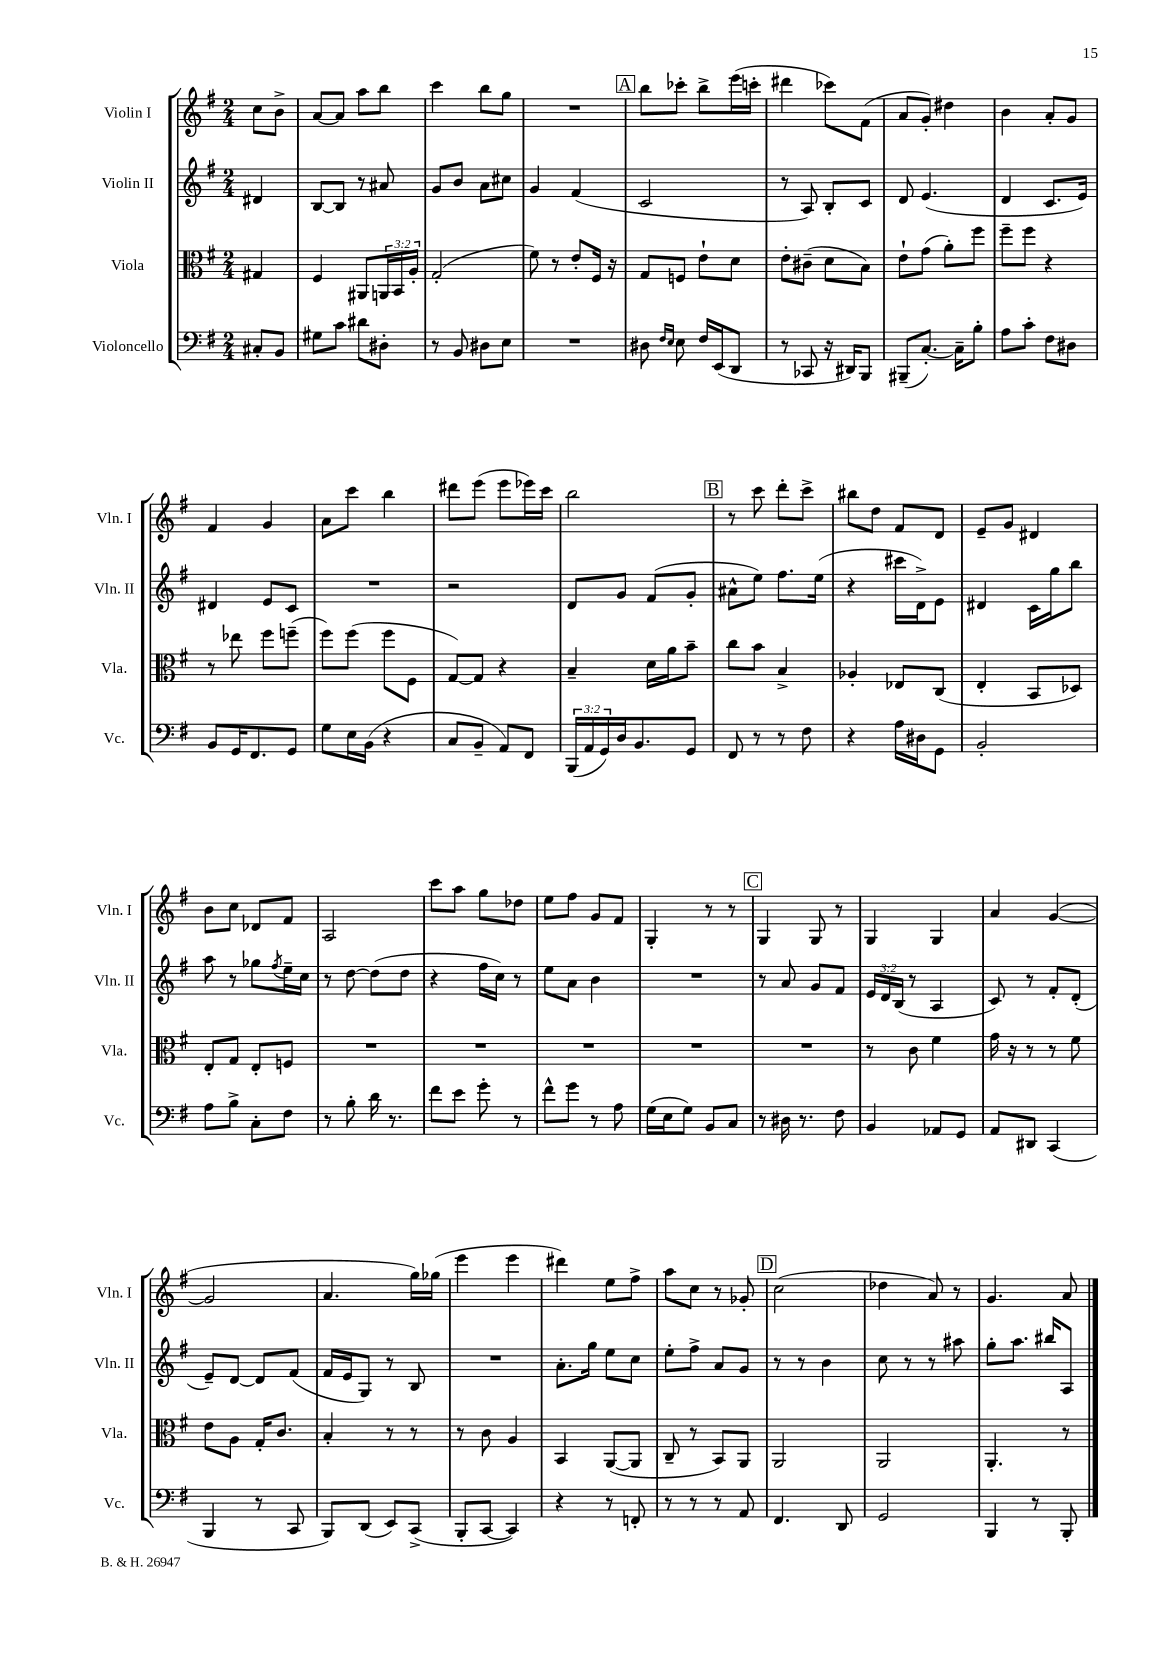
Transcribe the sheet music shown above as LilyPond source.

<<
\new StaffGroup <<
\new Staff = "s0" \with { instrumentName = "Violin I" shortInstrumentName = "Vln. I" } {
    \clef treble \key g \major \numericTimeSignature \time 2/4 \partial 4
    c''8 b'8-> |
    a'8~ a'8 a''8 b''8 |
    c'''4 b''8 g''8 |
    R2 |
    \mark \markup { \box "A" } b''8 ces'''8-. b''8-> e'''16( c'''16-. |
    dis'''4 ces'''8) fis'8( |
    a'8 g'8-.) dis''4 |
    b'4 a'8-. g'8 |
    fis'4 g'4 |
    a'8 c'''8 b''4 |
    dis'''8 e'''8( e'''8 ees'''16) c'''16 |
    b''2 |
    \mark \markup { \box "B" } r8 c'''8 d'''8-. c'''8-> |
    bis''8 d''8 fis'8 d'8 |
    e'8-- g'8 dis'4 |
    b'8 c''8 des'8 fis'8 |
    a2 |
    c'''8 a''8 g''8 des''8 |
    e''8 fis''8 g'8 fis'8 |
    g4-. r8 r8 |
    \mark \markup { \box "C" } g4 g8 r8 |
    g4 g4 |
    a'4 g'4~( |
    g'2 |
    a'4. g''16) ges''16( |
    e'''4 e'''4 |
    dis'''4) e''8 fis''8-> |
    a''8 c''8 r8 ges'8-. |
    \mark \markup { \box "D" } c''2( |
    des''4 a'8) r8 |
    g'4. a'8 \bar "|." |
}
\new Staff = "s1" \with { instrumentName = "Violin II" shortInstrumentName = "Vln. II" } {
    \clef treble \key g \major \numericTimeSignature \time 2/4 \override Staff.TupletNumber.text = #tuplet-number::calc-fraction-text \partial 4
    dis'4 |
    b8~ b8 r8 ais'8 |
    g'8 b'8 a'8 cis''8 |
    g'4 fis'4( |
    \mark \markup { \box "A" } c'2 |
    r8 a8) b8-. c'8 |
    d'8 e'4.( |
    d'4 c'8. e'16) |
    dis'4 e'8 c'8 |
    R2 |
    r2 |
    d'8 g'8 fis'8( g'8-. |
    \mark \markup { \box "B" } ais'8-^ e''8) fis''8. e''16( |
    r4 cis'''16 d'16->) e'8 |
    dis'4 c'16 g''16 b''8 |
    a''8 r8 ges''8 \acciaccatura { fis''8 } e''16-- c''16 |
    r8 d''8~ d''8( d''8 |
    r4 fis''16 c''16) r8 |
    e''8 a'8 b'4 |
    R2 |
    \mark \markup { \box "C" } r8 a'8 g'8 fis'8 |
    \tuplet 3/2 { e'16 d'16 b16( } r8 a4 |
    c'8) r8 fis'8-. d'8-.( |
    e'8--) d'8~ d'8 fis'8( |
    fis'16 e'16 g8) r8 b8 |
    R2 |
    a'8.-. g''16 e''8 c''8 |
    e''8-. fis''8-> a'8 g'8 |
    \mark \markup { \box "D" } r8 r8 b'4 |
    c''8 r8 r8 ais''8 |
    g''8-. a''8. bis''16 a8 \bar "|." |
}
\new Staff = "s2" \with { instrumentName = "Viola" shortInstrumentName = "Vla." } {
    \clef alto \key g \major \numericTimeSignature \time 2/4 \override Staff.TupletNumber.text = #tuplet-number::calc-fraction-text \partial 4
    gis4 |
    fis4 ais,8 \tuplet 3/2 { a,16 b,16 a16-. } |
    g2-.( |
    fis'8) r8 e'8-. fis16 r16 |
    \mark \markup { \box "A" } g8 f8 e'8-! d'8 |
    e'8-. cis'8--( d'8 b8) |
    e'8-! g'8( a'8-.) fis''8 |
    fis''8-- fis''8 r4 |
    r8 ees''8 fis''8 f''8--( |
    fis''8) fis''8( fis''8 fis8 |
    g8~) g8 r4 |
    b4-- d'16 a'16 b'8-- |
    \mark \markup { \box "B" } c''8 b'8 b4-> |
    aes4-. ees8 c8( |
    e4-. b,8 des8) |
    e8-. g8 e8-. f8 |
    R2 |
    R2 |
    R2 |
    R2 |
    \mark \markup { \box "C" } R2 |
    r8 c'8 fis'4 |
    g'16 r16 r8 r8 fis'8 |
    e'8 a8 g16-. c'8. |
    b4-. r8 r8 |
    r8 c'8 a4 |
    b,4 a,8~( a,8 |
    c8-- r8 b,8) a,8 |
    \mark \markup { \box "D" } a,2 |
    a,2 |
    a,4.-. r8 \bar "|." |
}
\new Staff = "s3" \with { instrumentName = "Violoncello" shortInstrumentName = "Vc." } {
    \clef bass \key g \major \numericTimeSignature \time 2/4 \override Staff.TupletNumber.text = #tuplet-number::calc-fraction-text \partial 4
    cis8-. b,8 |
    gis8 c'8 dis'8 dis8-. |
    r8 b,8 dis8 e8 |
    R2 |
    \mark \markup { \box "A" } dis8 \grace { fis16 e16 } e8 fis16 e,16( d,8 |
    r8 ces,8 r16 dis,16) b,,8 |
    bis,,8--( c8.~-.) c16-- b8-. |
    a8 c'8-. fis8 dis8 |
    b,8 g,16 fis,8. g,8 |
    g8 e16 b,16( r4 |
    c8 b,8-- a,8) fis,8 |
    \tuplet 3/2 { b,,16( a,16 g,16) } d16 b,8. g,8 |
    \mark \markup { \box "B" } fis,8 r8 r8 fis8 |
    r4 a16 dis16 g,8 |
    b,2-. |
    a8 b8-> c8-. fis8 |
    r8 b8-. d'16 r8. |
    fis'8 e'8 g'8-. r8 |
    fis'8-^ g'8 r8 a8 |
    g16( e16 g8) b,8 c8 |
    \mark \markup { \box "C" } r8 dis16 r8. fis8 |
    b,4 aes,8 g,8 |
    a,8 dis,8 c,4( |
    b,,4 r8 c,8 |
    b,,8) d,8( e,8) c,8->( |
    b,,8-. c,8~ c,4) |
    r4 r8 f,8-. |
    r8 r8 r8 a,8 |
    \mark \markup { \box "D" } fis,4. d,8 |
    g,2 |
    b,,4 r8 b,,8-. \bar "|." |
}
>>
>>
\layout { \context { \Score \remove "Bar_number_engraver" } }
